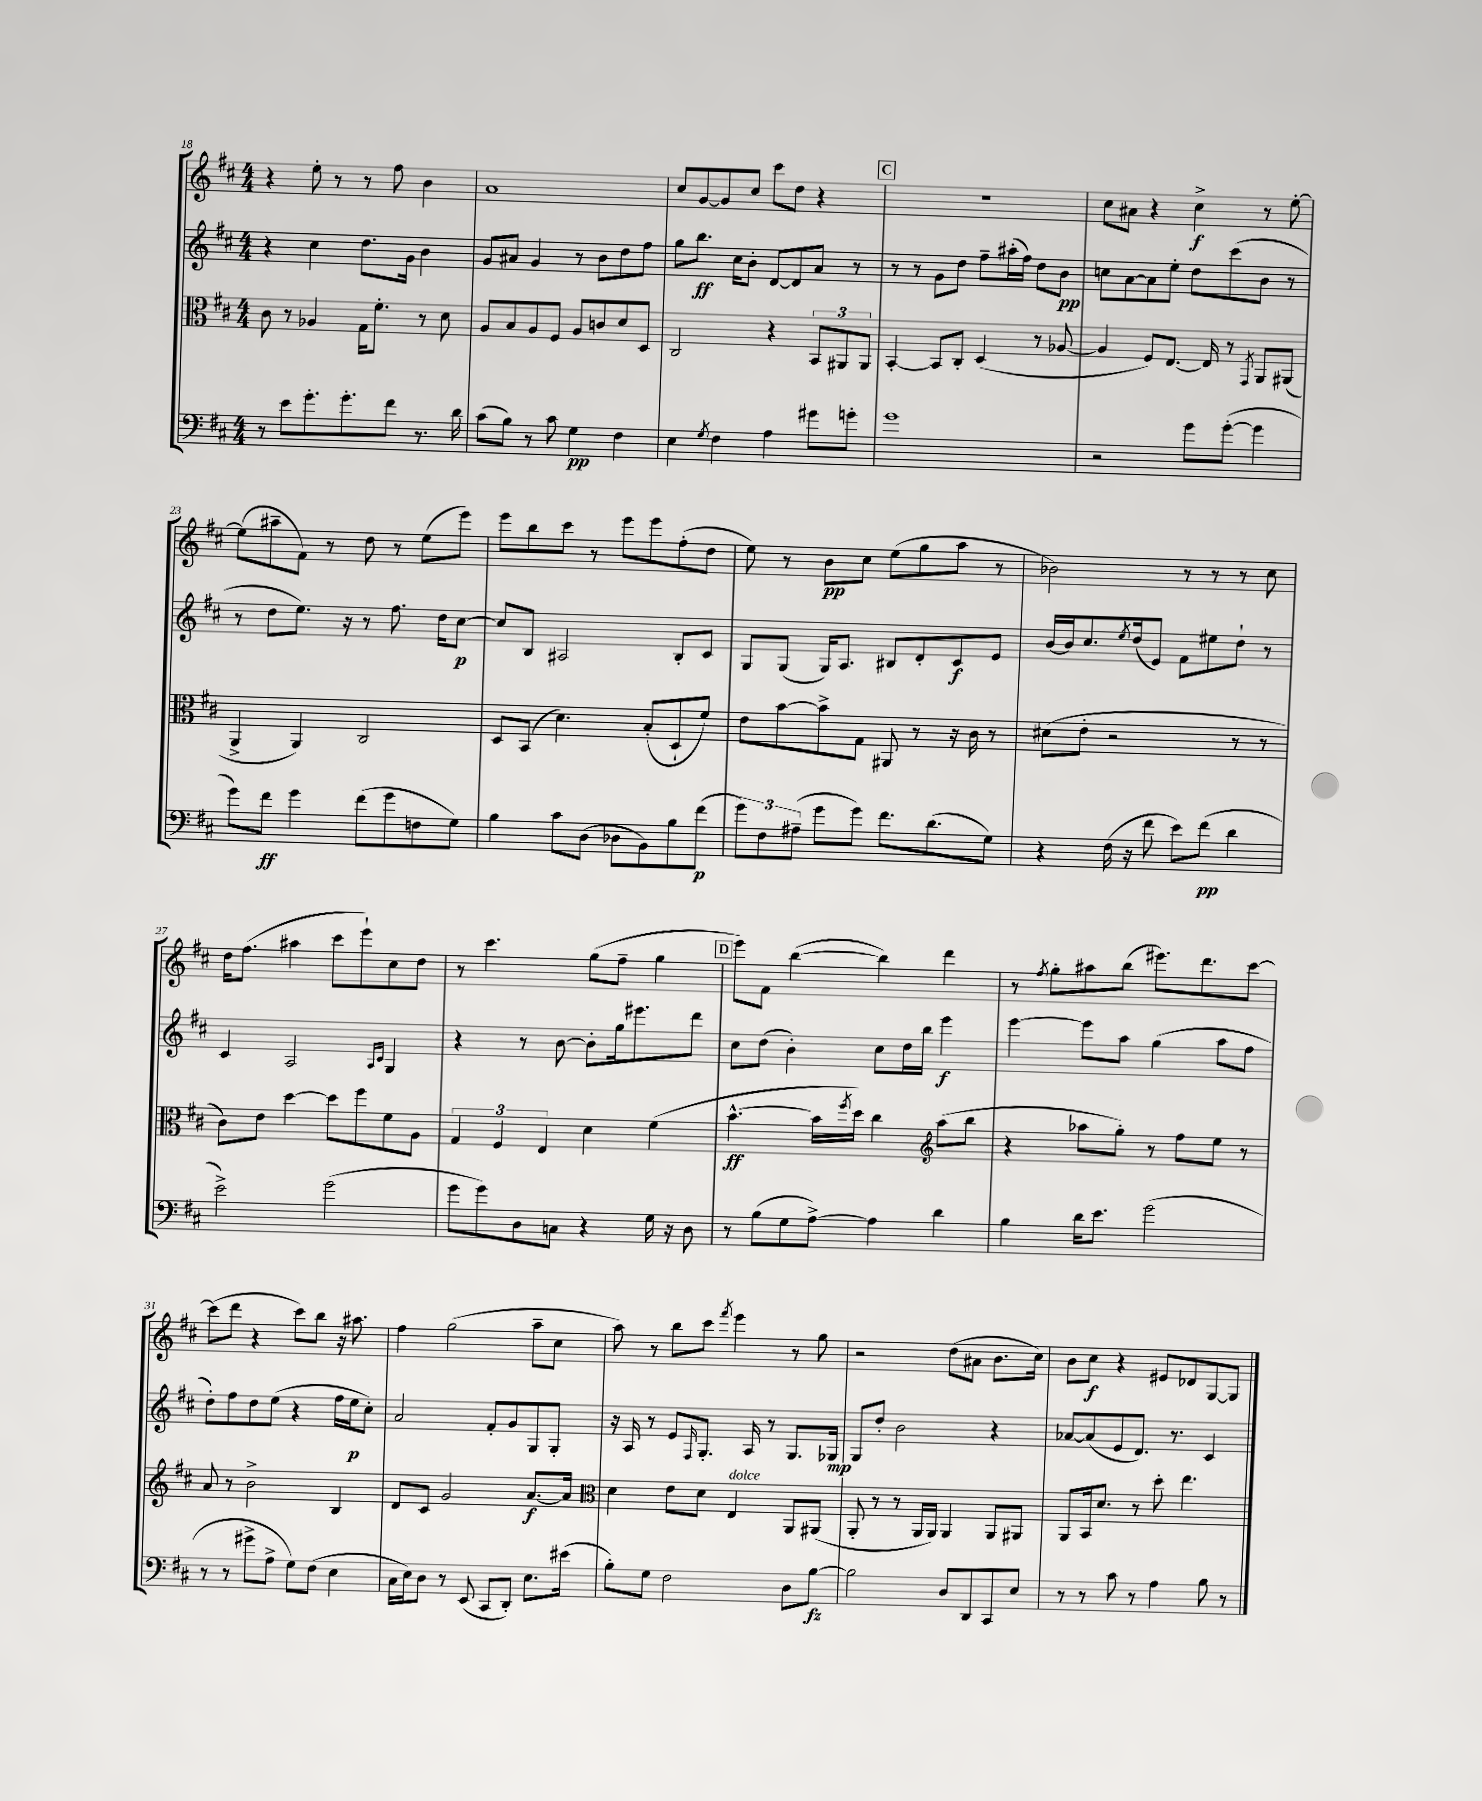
<<
\new StaffGroup <<
\new Staff = "s0" {
    \clef treble \key d \major \numericTimeSignature \time 4/4
    r4 e''8-. r8 r8 fis''8 b'4 |
    a'1 |
    cis''8 g'8~ g'8 cis''8 cis'''8 d''8 r4 |
    \mark \markup { \box "C" } R1 |
    cis''8 ais'8 r4 cis''4->\f r8 e''8~-. |
    e''8( ais''8-- fis'8) r8 d''8 r8 e''8( e'''8) |
    e'''8 b''8 cis'''8 r8 e'''8 e'''8 fis''8-.( d''8 |
    e''8) r8 b'8\pp cis''8 e''8( g''8 a''8 r8 |
    bes'2) r8 r8 r8 cis''8 |
    d''16 fis''8.( ais''4 cis'''8 e'''8-!) cis''8 d''8 |
    r8 cis'''4. g''8( fis''8-- g''4 |
    \mark \markup { \box "D" } e'''8) fis'8 b''4~( b''4) d'''4 |
    r8 \acciaccatura { fis''8 } g''8-. ais''8 b''8( eis'''8.) d'''8. cis'''8~ |
    cis'''8( d'''8 r4 cis'''8) b''8 r16 ais''8. |
    fis''4 g''2( a''8-- cis''8 |
    a''8) r8 b''8 cis'''8 \acciaccatura { fis'''8 } e'''4 r8 g''8 |
    r2 d''8( ais'8 b'8. cis''16) |
    b'8 cis''8\f r4 eis'8 des'8 g8~ g8 \bar "|." |
}
\new Staff = "s1" {
    \clef treble \key d \major \numericTimeSignature \time 4/4
    r4 cis''4 d''8. g'16 b'4 |
    g'8 ais'8 g'4 r8 b'8 d''8 fis''8 |
    g''8 b''8.\ff cis''16 b'8-. d'8~ d'8 a'8 r8 |
    \mark \markup { \box "C" } r8 r8 g'8 d''8 fis''8-- ais''16-.( fis''16) d''8 b'8\pp |
    c''8 a'8~ a'8 e''8-. d''8 cis'''8( b'8 r8 |
    r8 d''8 e''8.) r16 r8 fis''8. d''16 cis''8~\p |
    cis''8 b8 ais2 b8-. cis'8 |
    g8 g8( g16) a8. bis8 d'8-. cis'8\f e'8 |
    b'16~ b'16 cis''8. \acciaccatura { e''8 } d''16( e'8) fis'8 eis''8 d''8-! r8 |
    cis'4 a2 \grace { a16 cis'16 } g4 |
    r4 r8 b'8~ b'8-. g''16 eis'''8. d'''8 |
    \mark \markup { \box "D" } cis''8 d''8( b'4-.) cis''8 d''16 b''16 e'''4\f |
    e'''4~ e'''8 a''8 g''4( a''8 fis''8 |
    d''8-.) fis''8 d''8 e''8( r4 fis''16 e''16\p cis''8-.) |
    a'2 fis'8-. g'8 g8 g8-. |
    r16 a16 r8 e'8 \grace { fis16 } g8.-. a16 r8 g8. ges16\mp |
    g8 d''8-. b'2 r4 |
    aes'8~ aes'8( e'8 d'8.) r8. cis'4 \bar "|." |
}
\new Staff = "s2" {
    \clef alto \key d \major \numericTimeSignature \time 4/4
    cis'8 r8 aes4 g16 fis'8.-. r8 d'8 |
    a8 b8 a8 fis8 a8 c'8 d'8 d8 |
    cis2 r4 \tuplet 3/2 { b,8 ais,8 ais,8 } |
    \mark \markup { \box "C" } b,4~-. b,8 cis8-. d4( r8 aes8~ |
    aes4 fis8) e8.~ e16 r8 \acciaccatura { g,8 } a,8 ais,8( |
    a,4-> a,4) cis2 |
    d8 b,8( d'4.) b8-.( d8-! fis'8) |
    e'8 b'8~ b'8-> g8 ais,8 r8 r16 cis'16 r8 |
    dis'8( e'8-. r2 r8 r8 |
    cis'8) e'8 d''4~ d''8 fis''8 fis'8 a8 |
    \tuplet 3/2 { g4 fis4 e4 } d'4 fis'4( |
    \mark \markup { \box "D" } b'4.~-^\ff b'16 \acciaccatura { fis''8 } d''16) cis''4 \clef treble a''8( b''8 |
    r4 aes''8 g''8-.) r8 fis''8 e''8 r8 |
    a'8 r8 b'2-> b4 |
    d'8 cis'8 g'2 a'8.~\f a'16 |
    \clef alto d'4 e'8 d'8 e4^\markup { \italic "dolce" } a,8 ais,8( |
    a,8-. r8 r8 a,16 a,16) a,4 a,8 ais,8 |
    a,8 b,16 d'8. r8 d''8-. e''4. \bar "|." |
}
\new Staff = "s3" {
    \clef bass \key d \major \numericTimeSignature \time 4/4
    r8 e'8 g'8.-. g'8.-. fis'8 r8. d'16 |
    cis'8( b8) r8 cis'8 g4\pp fis4 |
    e4 \acciaccatura { g8 } fis4 a4 gis'8 g'8-. |
    \mark \markup { \box "C" } g'1 |
    r2 g'8 g'8~-.( g'4 |
    g'8) fis'8\ff g'4 fis'8( g'8 f8 g8) |
    b4 cis'8 d8( des8 b,8) b8 fis'8\p( |
    \tuplet 3/2 { g'8) fis8 ais8--( } g'8 g'8) fis'8. d'8.( g8) |
    r4 fis16( r16 fis'8 e'8) fis'8\pp( d'4 |
    e'2->) g'2( |
    g'8 g'8) d8 c8 r4 g16 r16 d8 |
    \mark \markup { \box "D" } r8 b8( g8 a8~->) a4 d'4 |
    b4 d'16 e'8. g'2( |
    r8 r8 gis'8-> a8-> g8) fis8( e4 |
    cis16 e16) d8 r8 e,8( cis,8 d,8-.) e8. eis'16( |
    b8-.) g8 fis2 d8 b8~\fz |
    b2 d8 d,8 cis,8 e8 |
    r8 r8 cis'8 r8 a4 b8 r8 \bar "|." |
}
>>
>>
\layout { \context { \Score currentBarNumber = #18 } }
